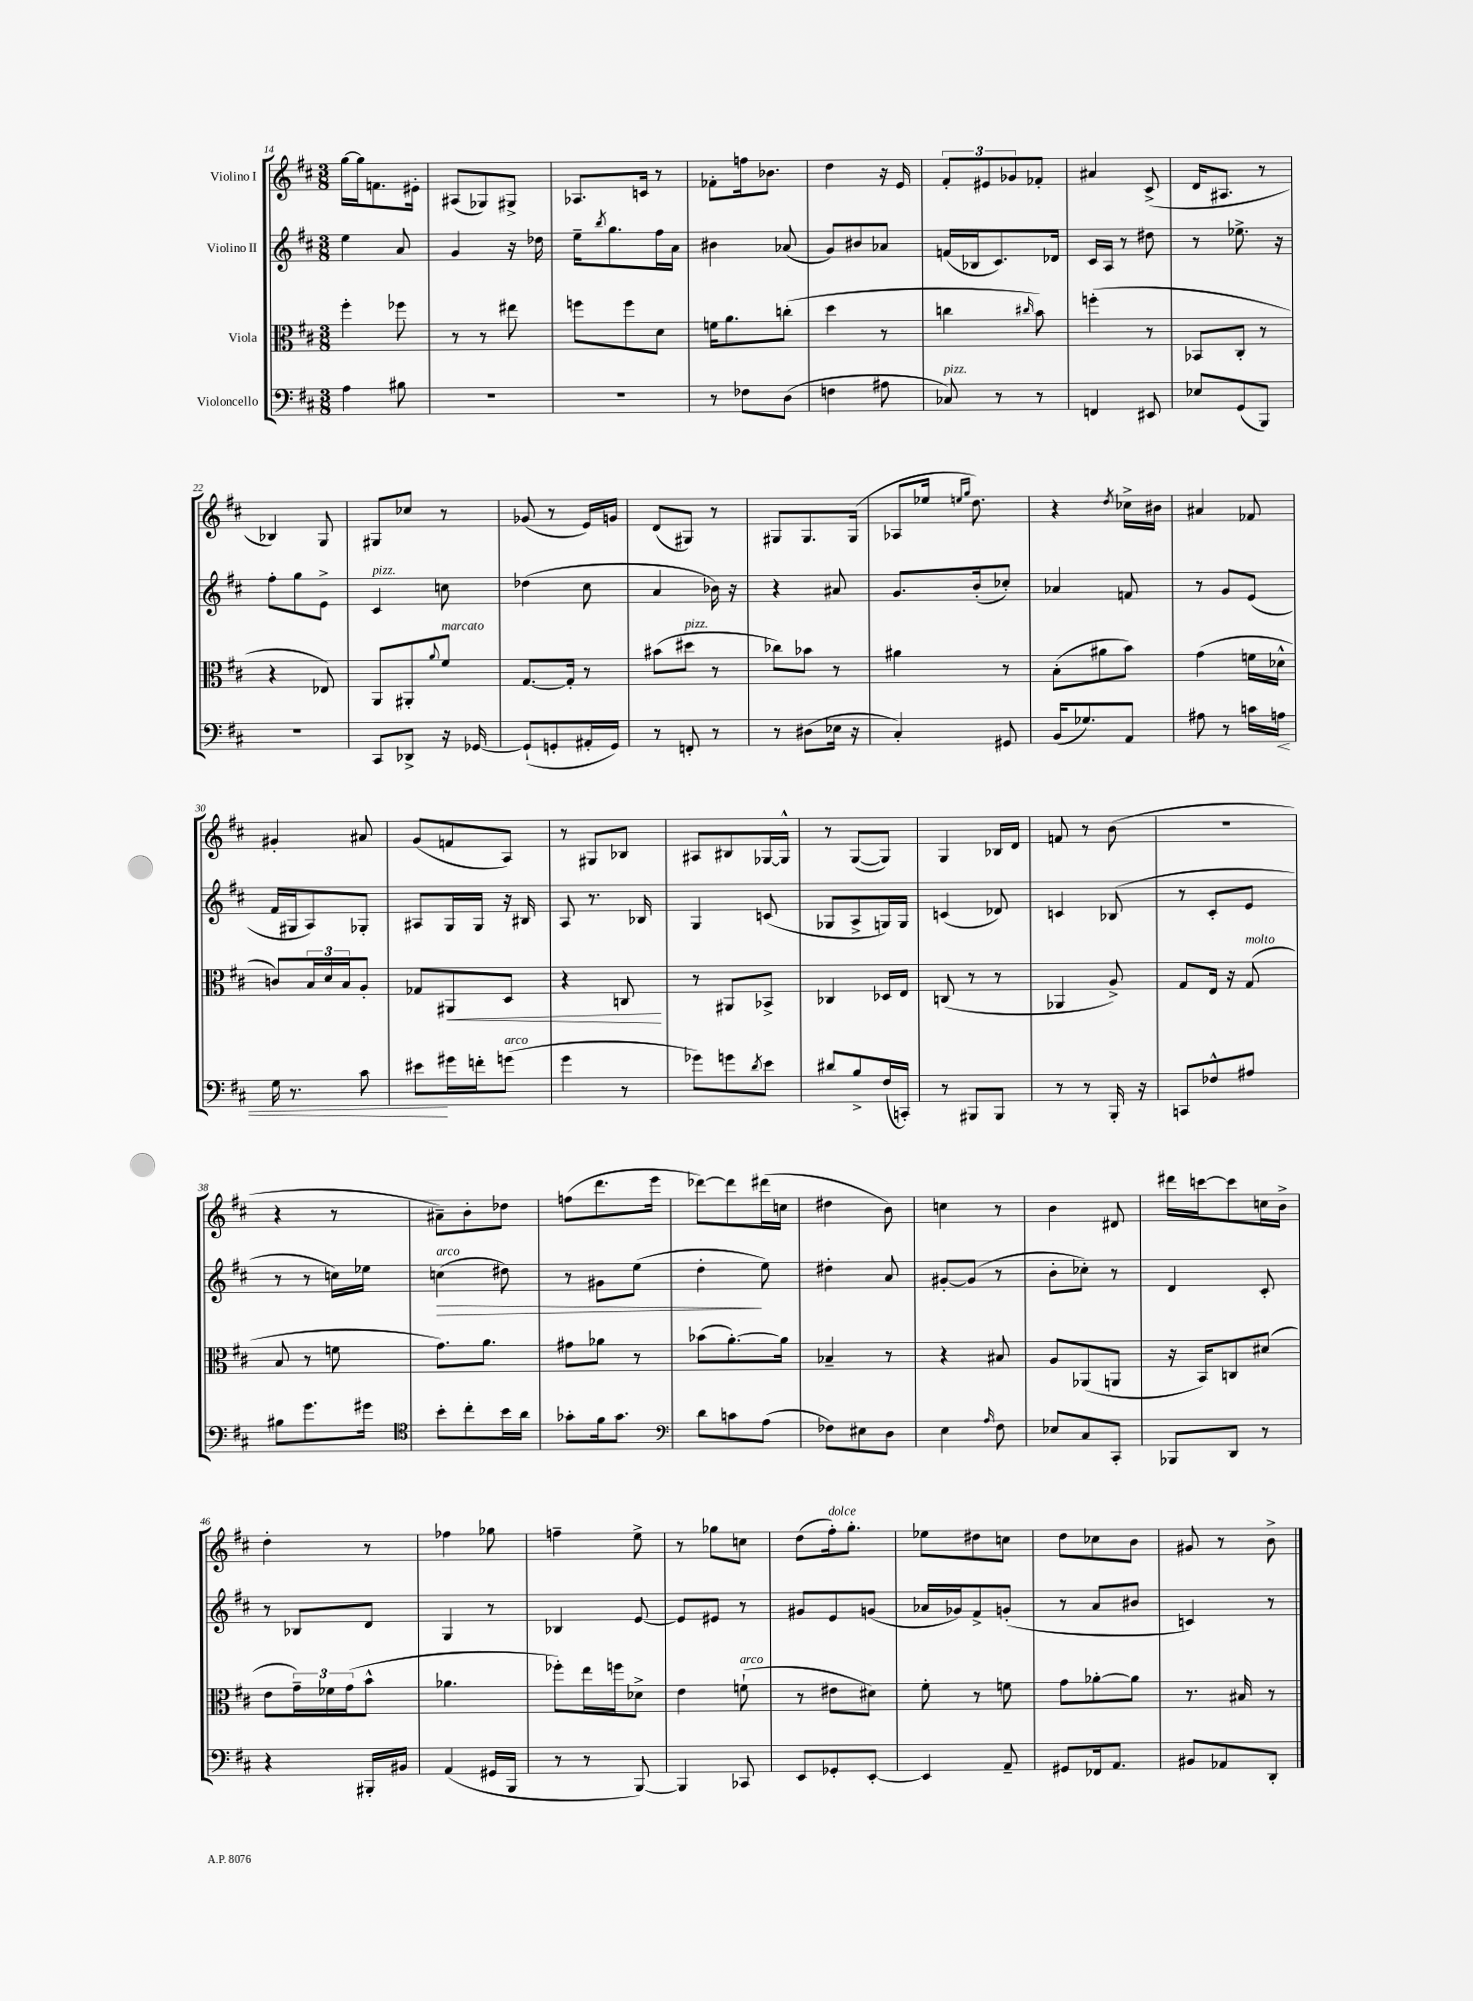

**kern	**kern	**kern	**kern
*staff4	*staff3	*staff2	*staff1
*clefF4	*clefC3	*clefG2	*clefG2
*k[f#c#]	*k[f#c#]	*k[f#c#]	*k[f#c#]
*M3/8	*M3/8	*M3/8	*M3/8
4A	4ff#'	4ee	[16gg
.	.	.	16gg]
.	.	.	8.f
8B#	8ff-	8a	.
.	.	.	16e#'
=	=	=	=
4.r	8r	4g	(8A#
.	8r	.	8G-)
.	8ee#	16r	8G#^
.	.	16dd-	.
=	=	=	=
4.r	8ff	16ee~	8.A-
.	.	8qbb	.
.	.	8.gg	.
.	8ff	.	.
.	.	.	16c
.	8d	16ff#	8r
.	.	16a	.
=	=	=	=
8r	16f	4b#	8f-'
.	8.a	.	.
8F-	.	.	16ff
.	.	.	8.b-
(8D	(8cc'	(8a-	.
=	=	=	=
4F	4dd	8g)	4dd
.	.	8b#	.
8A#	8r	8a-	16r
.	.	.	16e
=	=	=	=
8C-)	4cc	(16f	12f#'
.	.	16B-	.
.	.	.	12e#
8r	.	8.c#)	.
.	.	.	12g-
.	16qqcc#	.	.
8r	8b)	.	8f-'
.	.	16d-	.
=	=	=	=
4FF	(4ff'	16c#	4a#
.	.	16A	.
.	.	8r	.
8EE#	8r	8dd#	(8c#^
=	=	=	=
8E-	8BB-	8r	16d
.	.	.	8.A#
(8GG	8C#'	8.ee-^	.
8BBB)	8r	.	8r
.	.	16r	.
=	=	=	=
4.r	4r	8ff#'	4B-)
.	.	8gg	.
.	8E-)	8e^	8G
=	=	=	=
8CC#	8AA	4c#	8G#
8DD-^	8AA#'	.	8cc-
.	8qqa	.	.
16r	8f#	8cc	8r
[16GG-	.	.	.
=	=	=	=
(8GG-`]	[8.G	(4dd-	(8g-
8GG'	.	.	8r
.	16G']	.	.
16AA#'	8r	8cc#	16e)
16GG)	.	.	16g
=	=	=	=
8r	(8b#	4a	(8d
8FF'	8dd#	.	8G#)
8r	8r	16b-)	8r
.	.	16r	.
=	=	=	=
8r	8cc-)	4r	8G#
(8D#	8b-	.	8.G#
16E-	8r	8a#	.
16r	.	.	(16G#
=	=	=	=
4C#')	4a#	8.g	8A-
.	.	.	16ee-
.	.	.	16qqee
.	.	.	16qqgg
.	.	(16b'	8.dd)
8GG#	8r	8cc-')	.
=	=	=	=
(16BB	(8B'	4a-	4r
8.G-)	.	.	.
.	8a#	.	.
.	.	.	8qdd
8AA	8b)	8f	16cc-^
.	.	.	16b#
=	=	=	=
8A#	(4g	8r	4a#
8r	.	8g	.
16c	16f	(8e	8f-
16A	16d-^^	.	.
=	=	=	=
16G	8c)	16f#	4g#'
8.r	.	16G#	.
.	24B	8A)	.
.	24d	.	.
.	24B	.	.
8c#	8A'	8G-'	8a#
=	=	=	=
8e#	8G-	8A#	(8g
16g#	8AA#	16G	8f
16f'	.	16G	.
(8g	8D	16r	8A)
.	.	16B#	.
=	=	=	=
4g	4r	8A	8r
.	.	8.r	8G#
8r	8C	.	8B-
.	.	16B-	.
=	=	=	=
8g-)	8r	4G	8A#
8g	8AA#	.	8B#
8qd	.	.	.
8e	8BB-^	(8c	[16G-
.	.	.	16G-^^]
=	=	=	=
8d#	4C-	8G-	8r
8B^	.	8A^	([8G
(16F#	16D-	16G)	8G])
16CC')	16E	16G	.
=	=	=	=
8r	(8C	(4c	4G
8BBB#	8r	.	.
8BBB#	8r	8d-)	16B-
.	.	.	16d
=	=	=	=
8r	4AA-	4c	8f
8r	.	.	8r
16BBB'	8A^)	(8B-	(8b
16r	.	.	.
=	=	=	=
8CC	8G	8r	4.r
8F-^^	16E	8c#'	.
.	16r	.	.
8A#	(8G	8e	.
=	=	=	=
8B#	8B	8r	4r
8.g	8r	8r	.
.	8f	16cc)	8r
16g#	.	16ee-	.
=	=	=	=
*clefC4	*	*	*
8b'	8.g)	(4cc	8a#~)
8cc#'	.	.	8b'
.	8.a	.	.
16b	.	8dd#)	8dd-
16a	.	.	.
=	=	=	=
8g-'	8g#	8r	(8ff
16f#	8a-	8g#	8.ddd
8.g-	.	.	.
.	8r	(8ee	.
.	.	.	16eee
=	=	=	=
*clefF4	*	*	*
8d	(8b-	4dd'	[8ddd-)
8c	[8.a')	.	8ddd-]
(8A	.	8ee)	(16ddd#
.	16a]	.	16cc
=	=	=	=
8F-)	4B-~	4dd#'	4dd#
8E#	.	.	.
8D	8r	8a	8b)
=	=	=	=
4E	4r	[8g#'	4cc
.	.	(8g#]	.
16qqA	.	.	.
8F#	8B#	8r	8r
=	=	=	=
8E-	8A	8b'	4b
8C#	(8AA-	8cc-')	.
8CC#'	8AA	8r	8d#
=	=	=	=
8BBB-	16r	4d	16ddd#
.	16BB)	.	[16ccc
8DD	8C	.	8ccc]
8r	(8d#	8c#'	16cc
.	.	.	16b^
=	=	=	=
4r	8e	8r	4dd'
.	24g~)	8B-	.
.	24f-	.	.
.	(24g	.	.
16BBB#'	8b^^	8d	8r
16BB#	.	.	.
=	=	=	=
(4AA	4.a-	4G	4ff-
16GG#	.	8r	8gg-
16BBB	.	.	.
=	=	=	=
8r	8ff-')	4B-	4ff~
8r	16ee	.	.
.	16ff	.	.
[8BBB)	8d-^	[8e	8ee^
=	=	=	=
4BBB]	4e	8e]	8r
.	.	8e#	8gg-
8CC-	(8f`	8r	8cc
=	=	=	=
8EE	8r	8g#	(8dd
8GG-'	8e#	8e	16ff#')
.	.	.	8.gg'
[8EE'	8d#)	(8g	.
=	=	=	=
4EE]	8f#'	16a-	8ee-
.	.	16g-)	.
.	8r	8f#^	8dd#
8AA~	8f	(8g'	8cc
=	=	=	=
8GG#	8g	8r	8dd
16FF-	[8a-'	8a	8cc-
8.AA	.	.	.
.	8a-]	8b#	8b
=	=	=	=
8BB#	8.r	4c)	8g#
8AA-	.	.	8r
.	16B#	.	.
8DD'	8r	8r	8b^
==	==	==	==
*-	*-	*-	*-
